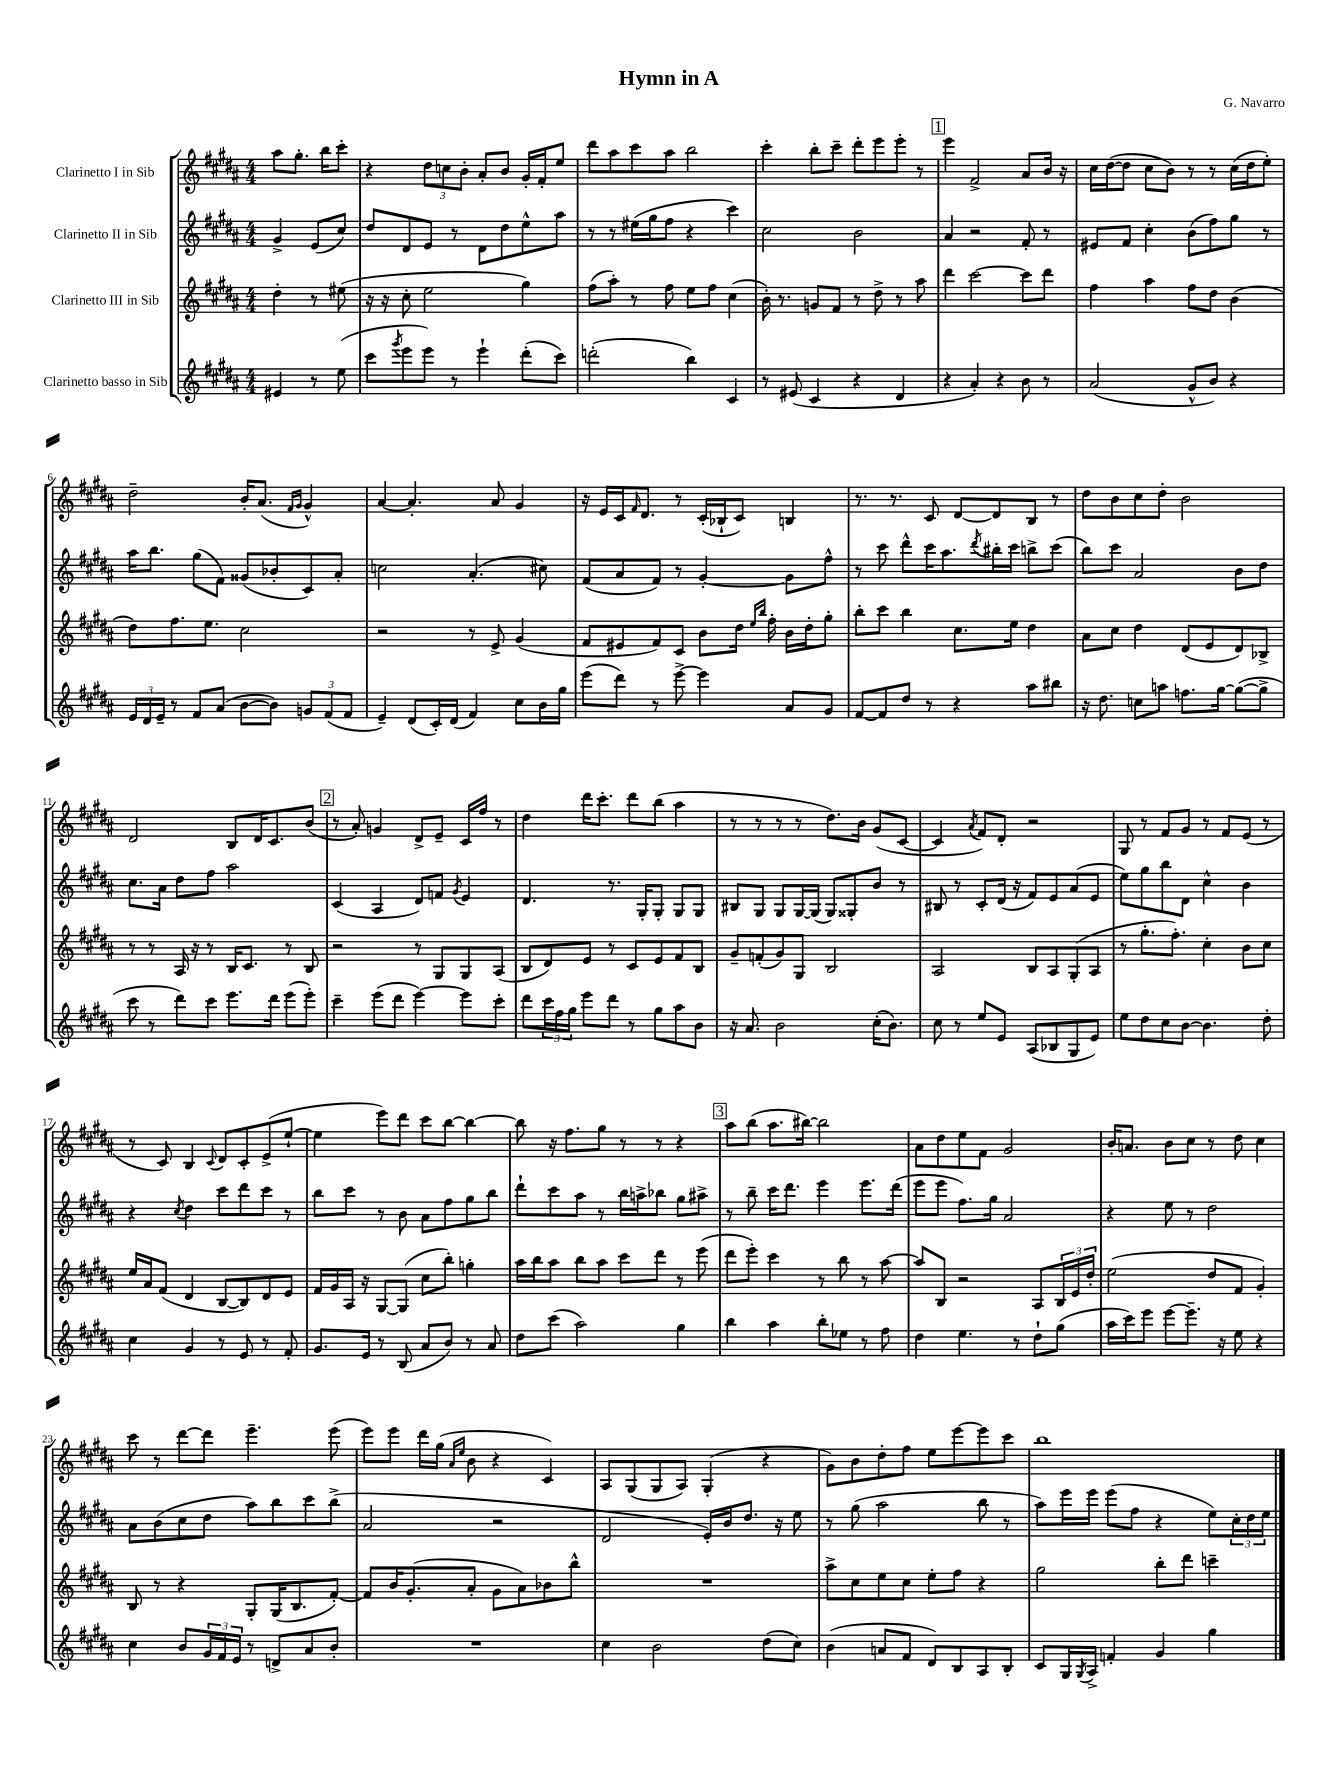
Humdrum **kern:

**kern	**kern	**kern	**kern
*part4	*part3	*part2	*part1
*staff4	*staff3	*staff2	*staff1
*I"Clarinetto basso in Sib	*I"Clarinetto III in Sib	*I"Clarinetto II in Sib	*I"Clarinetto I in Sib
*clefG2	*clefG2	*clefG2	*clefG2
*k[f#c#g#d#a#]	*k[f#c#g#d#a#]	*k[f#c#g#d#a#]	*k[f#c#g#d#a#]
*M4/4	*M4/4	*M4/4	*M4/4
=	=	=	=
4e#X/	4dd#'\	4g#^/	8aa#\L
.	.	.	8.gg#'\J
8r	8r	(8e/L	.
.	.	.	16bb\KL
(8ee\	(8ee#X\	8cc#/J)	8ccc#'\J
=1	=1	=1	=1
8ccc#\L	16r	8dd#/L	4r
.	16r	.	.
8qggg#/	.	.	.
8eee\	8cc#'\	8d#/	.
8eee\J)	2ee\	8e/J	12dd#\L
.	.	.	12ccn\
8r	.	8r	.
.	.	.	12b'\J
4eee`\	.	8d#\L	8a#'/L
.	.	8dd#\	8b/J
(8ddd#'\L	4gg#\)	8ee^^\	16g#'/LL
.	.	.	16f#'/J
8ccc#\J)	.	8aa#\J	8ee/J
=2	=2	=2	=2
(2dddn'\	(8ff#\L	8r	8ddd#\L
.	8aa#'\J)	8r	8aa#\
.	8r	(16ee#X\LL	8ccc#\
.	.	16gg#\J	.
.	8ff#\	8ff#\J	8aa#\J
4bb\)	8ee\L	4r	2bb\
.	8ff#\J	.	.
4c#/	(4cc#\	4ccc#\)	.
=3	=3	=3	=3
8r	16b'\)	2cc#\	4ccc#'\
.	8.r	.	.
(8e#X/	.	.	.
4c#/	8gn/L	.	8bb'\L
.	8f#/J	.	8ccc#~\J
4r	8r	2b\	8ddd#'\L
.	8dd#^\	.	8eee\
4d#/	8r	.	8eee'\J
.	8aa#\	.	8r
!!LO:REH:place=s1:t=1
=4	=4	=4	=4
4r	4ddd#\	4a#/	4eee\
4a#'/)	[2ccc#\	2r	2f#^/
4r	.	.	.
8b\	8ccc#\L]	8f#'/	8a#/L
8r	8ddd#\J	8r	16b/Jk
.	.	.	16r
=5	=5	=5	=5
(2a#/	4ff#\	8e#X/L	16cc#\LL
.	.	.	([16dd#\J
.	.	8f#/J	8dd#\J]
.	4aa#\	4cc#'\	8cc#\L
.	.	.	8b\J)
8g#^^/L	8ff#\L	(8b\L	8r
8b/J)	8dd#\J	8ff#\)	8r
4r	(4b\	8gg#\J	(16cc#\LL
.	.	.	16dd#\J
.	.	8r	8ee'\J)
!!LO:LB:g=z
=6	=6	=6	=6
24e/LL	8dd#\L)	16aa#\KL	2dd#~\
24d#/	.	.	.
.	.	8.bb\J	.
24e~/JJ	.	.	.
8r	8.ff#\	.	.
8f#/L	.	(8gg#\L	.
.	8.ee\J	.	.
(8a#/J	.	8f#\J)	.
[8b\L	2cc#\	(8g##X/L	16b'/KL
.	.	.	(8.a#/J
8b\J])	.	8b-X'/	.
.	.	.	16qqf#/LL
.	.	.	16qqg#/JJ
12gn/L	.	8c#/)	4g#^^/)
(12f#/	.	.	.
.	.	8a#'/J	.
12f#/J	.	.	.
=7	=7	=7	=7
4e~/)	2r	2ccn\	[4a#/
(8d#/L	.	.	4.a#'/]
16c#'/L)	.	.	.
(16d#/JJ	.	.	.
4f#/)	8r	(4.a#'/	.
.	8e^/	.	8a#/
8cc#\L	(4g#/	.	4g#/
16b\L	.	8cc#X\)	.
16gg#\JJ	.	.	.
=8	=8	=8	=8
(8eee\L	8f#/L	(8f#/L	16r
.	.	.	16e/LL
8ddd#\J)	8e#X/	8a#/	16c#/J
.	.	.	16qqf#/
.	.	.	8.d#/J
8r	8f#/)	8f#/J)	.
[8eee^\	8c#/J	8r	8r
4eee\]	8b\L	[4g#'/	(16c#'/LL
.	.	.	16B-X`/J
.	16dd#\Jk	.	8c#/J)
.	16qqee/LL	.	.
.	16qqbb/JJ	.	.
.	16ff#'\	.	.
8a#/L	16b\LL	8g#\L]	4Bn/
.	16dd#'\J	.	.
8g#/J	8gg#'\J	8ff#^^\J	.
=9	=9	=9	=9
[8f#/L	8bb'\L	8r	8.r
8f#/]	8ccc#\J	8ccc#\	.
.	.	.	8.r
8dd#/J	4bb\	8ddd#^^\L	.
8r	.	16ccc#\K	8c#/
.	.	8.aa#\	.
4r	8.cc#\L	.	[8d#/L
.	.	8qddd#/	.
.	.	16bb#X'\L	8d#/]
.	16ee\Jk	16ccc#\JJ	.
8aa#\L	4dd#\	8bbn^\L	8B/J
8bb#X\J	.	(8ccc#\J	8r
=10	=10	=10	=10
16r	8a#\L	8bb\L)	8dd#\L
8.dd#\	.	.	.
.	8cc#\J	8ccc#\J	8b\
8ccn\L	4dd#\	2a#/	8cc#\
8aan\J	.	.	8dd#'\J
8.ffn\L	(8d#/L	.	2b\
.	8e/	.	.
[16gg#\Jk	.	.	.
(8gg#\L_	8d#/)	8b\L	.
8gg#^\J]	8B-X^/J	8dd#\J	.
!!LO:LB:g=z
=11	=11	=11	=11
8ccc#\	8r	8.cc#\L	2d#/
8r	8r	.	.
.	.	16a#\Jk	.
8ddd#\L)	16A#/	8dd#\L	.
.	16r	.	.
8ccc#\J	8r	8ff#\J	.
8.eee\L	16B/KL	2aa#\	8B/L
.	8.c#/J	.	.
.	.	.	16d#/K
16ddd#\Jk	.	.	8.c#/
(8eee\L	8r	.	.
8eee'\J)	8B/	.	(8b/J
!!LO:REH:place=s1:t=2
=12	=12	=12	=12
4ccc#~\	2r	(4c#/	8r
.	.	.	8a#'/)
(8eee\L	.	4A#/	4gn/
8ddd#\J	.	.	.
[4eee\)	8r	8d#/L)	8d#^/L
.	8G#/L	8fn/J	8e~/J
.	.	8qg#/	.
8eee\L]	8G#/	4e/	16c#/LL
.	.	.	16ff#/JJ
8ccc#'\J	(8A#/J	.	8r
=13	=13	=13	=13
8ddd#\L	8B/L	4.d#/	4dd#\
24ccc#\L	8d#/)	.	.
24ff#\	.	.	.
24gg#\JJ	.	.	.
8eee\L	8e/J	.	16ddd#\KL
.	.	.	8.ccc#'\J
8ddd#\J	8r	8.r	.
8r	8c#/L	.	8ddd#\L
.	.	16G#'/KL	.
8gg#\L	8e/	8G#'/J	(8bb\J
8aa#\	8f#/	8G#/L	4aa#\
8b\J	8B/J	8G#/J	.
=14	=14	=14	=14
16r	8g#~/L	8B#X/L	8r
8.a#/	.	.	.
.	(8fn'/	8G#/J	8r
2b\	8g#/)	8G#/L	8r
.	8G#/J	[16G#/L	8r
.	.	(16G#/JJ]	.
.	2B/	8G#/L)	8.dd#\L)
.	.	8G##X'/	.
.	.	.	16b\Jk
(16cc#'\KL	.	8b/J	(8g#/L
8.b\J)	.	.	.
.	.	8r	[8c#/J
=15	=15	=15	=15
8cc#\	2A#/	8B#X/	4c#/]
8r	.	8r	.
.	.	.	8qa#/
8ee/L	.	8c#'/L	8f#/L)
8e/J	.	(16d#/Jk	8d#'/J
.	.	16r	.
(8A#/L	8B/L	8f#/L)	2r
8B-X/	8A#/	8e/	.
8G#/	(8G#'/	(8a#/	.
8e/J)	8A#/J	8e/J	.
=16	=16	=16	=16
8ee\L	8r	8ee\L)	8G#/
8dd#\	8.gg#'\L	8gg#\	8r
8cc#\	.	8bb\	8f#/L
.	8.ff#'\J)	.	.
[8b\J	.	8d#\J	8g#/J
4.b\]	4cc#'\	4cc#^^\	8r
.	.	.	8f#/L
.	8b\L	4b\	(8e/J
8dd#'\	8cc#\J	.	8r
!!LO:LB:g=z
=17	=17	=17	=17
4cc#\	16ee/LL	4r	8r
.	16a#/J	.	.
.	(8f#/J	.	8c#/)
.	.	8qcc#/	.
4g#/	4d#/	4dd#\	4B/
.	.	.	8qqc#/
8r	[8B/L	8ccc#\L	8d#/L
8e/	8B/])	8ddd#\	8c#'/
8r	8d#/	8ccc#\J	(8e^/
8f#'/	8e/J	8r	[8ee`/J
=18	=18	=18	=18
8.g#/L	16f#/LL	8bb\L	4ee\]
.	16g#/	.	.
.	16A#/JJ	8ccc#\J	.
16e/Jk	16r	.	.
8r	[8G#/L	8r	8eee\L)
(8B/	(8G#/J]	8b\	8ddd#\J
8a#/L	8cc#\L	8a#\L	8ccc#\L
8b/J)	8bb'\J)	8ff#\	[8bb\J
8r	4ggn'\	8gg#\	4bb\_
8a#/	.	8bb\J	.
=19	=19	=19	=19
8dd#\L	16aa#\LL	8ddd#`\L	8bb\]
.	16bb\J	.	.
(8ccc#\J	8aa#\J	8ccc#\	16r
.	.	.	8.ff#\L
2aa#\)	8bb\L	8aa#\J	.
.	8aa#\J	8r	8gg#\J
.	8ccc#\L	16bb\LL	8r
.	.	16aan^\J	.
.	8ddd#\J	8bb-X\J	8r
4gg#\	8r	8gg#\L	4r
.	(8eee\	8aa#X^\J	.
!!LO:REH:place=s1:t=3
=20	=20	=20	=20
4bb\	8ddd#\L	8r	8aa#\L
.	8eee'\J)	8bb~\	(8bb\J
4aa#\	4ccc#\	16ccc#\KL	8.aa#\L
.	.	8.ddd#\J	.
.	.	.	[16bb#X\Jk)
8bb'\L	8r	4eee\	2bb#\]
8ee-X\J	8bb\	.	.
8r	8r	8.eee\L	.
8ff#\	[8aa#\	.	.
.	.	(16ddd#\Jk	.
=21	=21	=21	=21
4dd#\	8aa#/L]	8eee\L	8a#\L
.	8B/J	8eee\J	8dd#\
4.ee\	2r	8.ff#\L)	8ee\
.	.	.	8f#\J
.	.	16gg#\Jk	.
.	.	2a#/	2g#/
8r	.	.	.
8dd#`\L	8A#/L	.	.
(8gg#\J	24B/L	.	.
.	24e/	.	.
.	24dd#'/JJ	.	.
=22	=22	=22	=22
16aa#\LL	(2ee\	4r	16b'/KL
16ccc#\J)	.	.	8.an/J
8eee\J	.	.	.
[8eee\L	.	8ee\	8b\L
8.eee~\J]	.	8r	8cc#\J
.	8dd#/L	2dd#\	8r
16r	.	.	.
8ee\	8f#/J	.	8dd#\
4r	4g#'/)	.	4cc#\
!!LO:LB:g=z
=23	=23	=23	=23
4cc#\	8B/	8a#\L	8ccc#\
.	8r	(8b\	8r
8b/L	4r	8cc#\	[8ddd#\L
24g#/L	.	8dd#\J	8ddd#\J]
24f#/	.	.	.
24e/JJ	.	.	.
8r	8G#'/L	8aa#\L)	4.eee~\
8dn^/L	(16G#/K	8bb\	.
.	8.B/	.	.
8a#/	.	8ccc#\	.
8b'/J	[8f#'/J)	(8bb^\J	(8eee\
=24	=24	=24	=24
1r	8f#/L]	2a#/	8eee\L)
.	16b/K	.	8eee\J
.	(8.g#'/	.	.
.	.	.	16ddd#\LL
.	.	.	(16gg#\JJ
.	.	.	16qqa#/LL
.	.	.	16qqee/JJ
.	8a#'/J	.	8b\
.	8g#\L	2r	4r
.	8a#\)	.	.
.	8b-X\	.	4c#/)
.	8bb^^\J	.	.
=25	=25	=25	=25
4cc#\	1r	2d#/	8A#/L
.	.	.	(8G#/
2b\	.	.	8G#/
.	.	.	8A#/J)
.	.	16e'/LL)	(4G#'/
.	.	16b/J	.
.	.	8.dd#/J	.
(8dd#\L	.	.	4r
.	.	16r	.
8cc#\J)	.	8ee\	.
=26	=26	=26	=26
(4b\	8aa#^\L	8r	8g#\L)
.	8cc#\	(8gg#\	8b\
8an/L	8ee\	2aa#\	8dd#'\
8f#/J	8cc#\J	.	8ff#\J
8d#/L)	8ee'\L	.	8ee\L
8B/	8ff#\J	.	[8eee\
8A#/	4r	8bb\	8eee\]
8B'/J	.	8r	8ccc#\J
=27	=27	=27	=27
8c#/L	2gg#\	8aa#\L)	1bb
16G#/L	.	16eee\L	.
8qG#/	.	.	.
16A#^/JJ	.	16eee\JJ	.
4fn'/	.	(8eee\L	.
.	.	8ff#\J	.
4g#/	8bb'\L	4r	.
.	8ddd#\J	.	.
4gg#\	4cccn~\	8ee\L)	.
.	.	24cc#'\L	.
.	.	24dd#\	.
.	.	24ee\JJ	.
==	==	==	==
*-	*-	*-	*-
